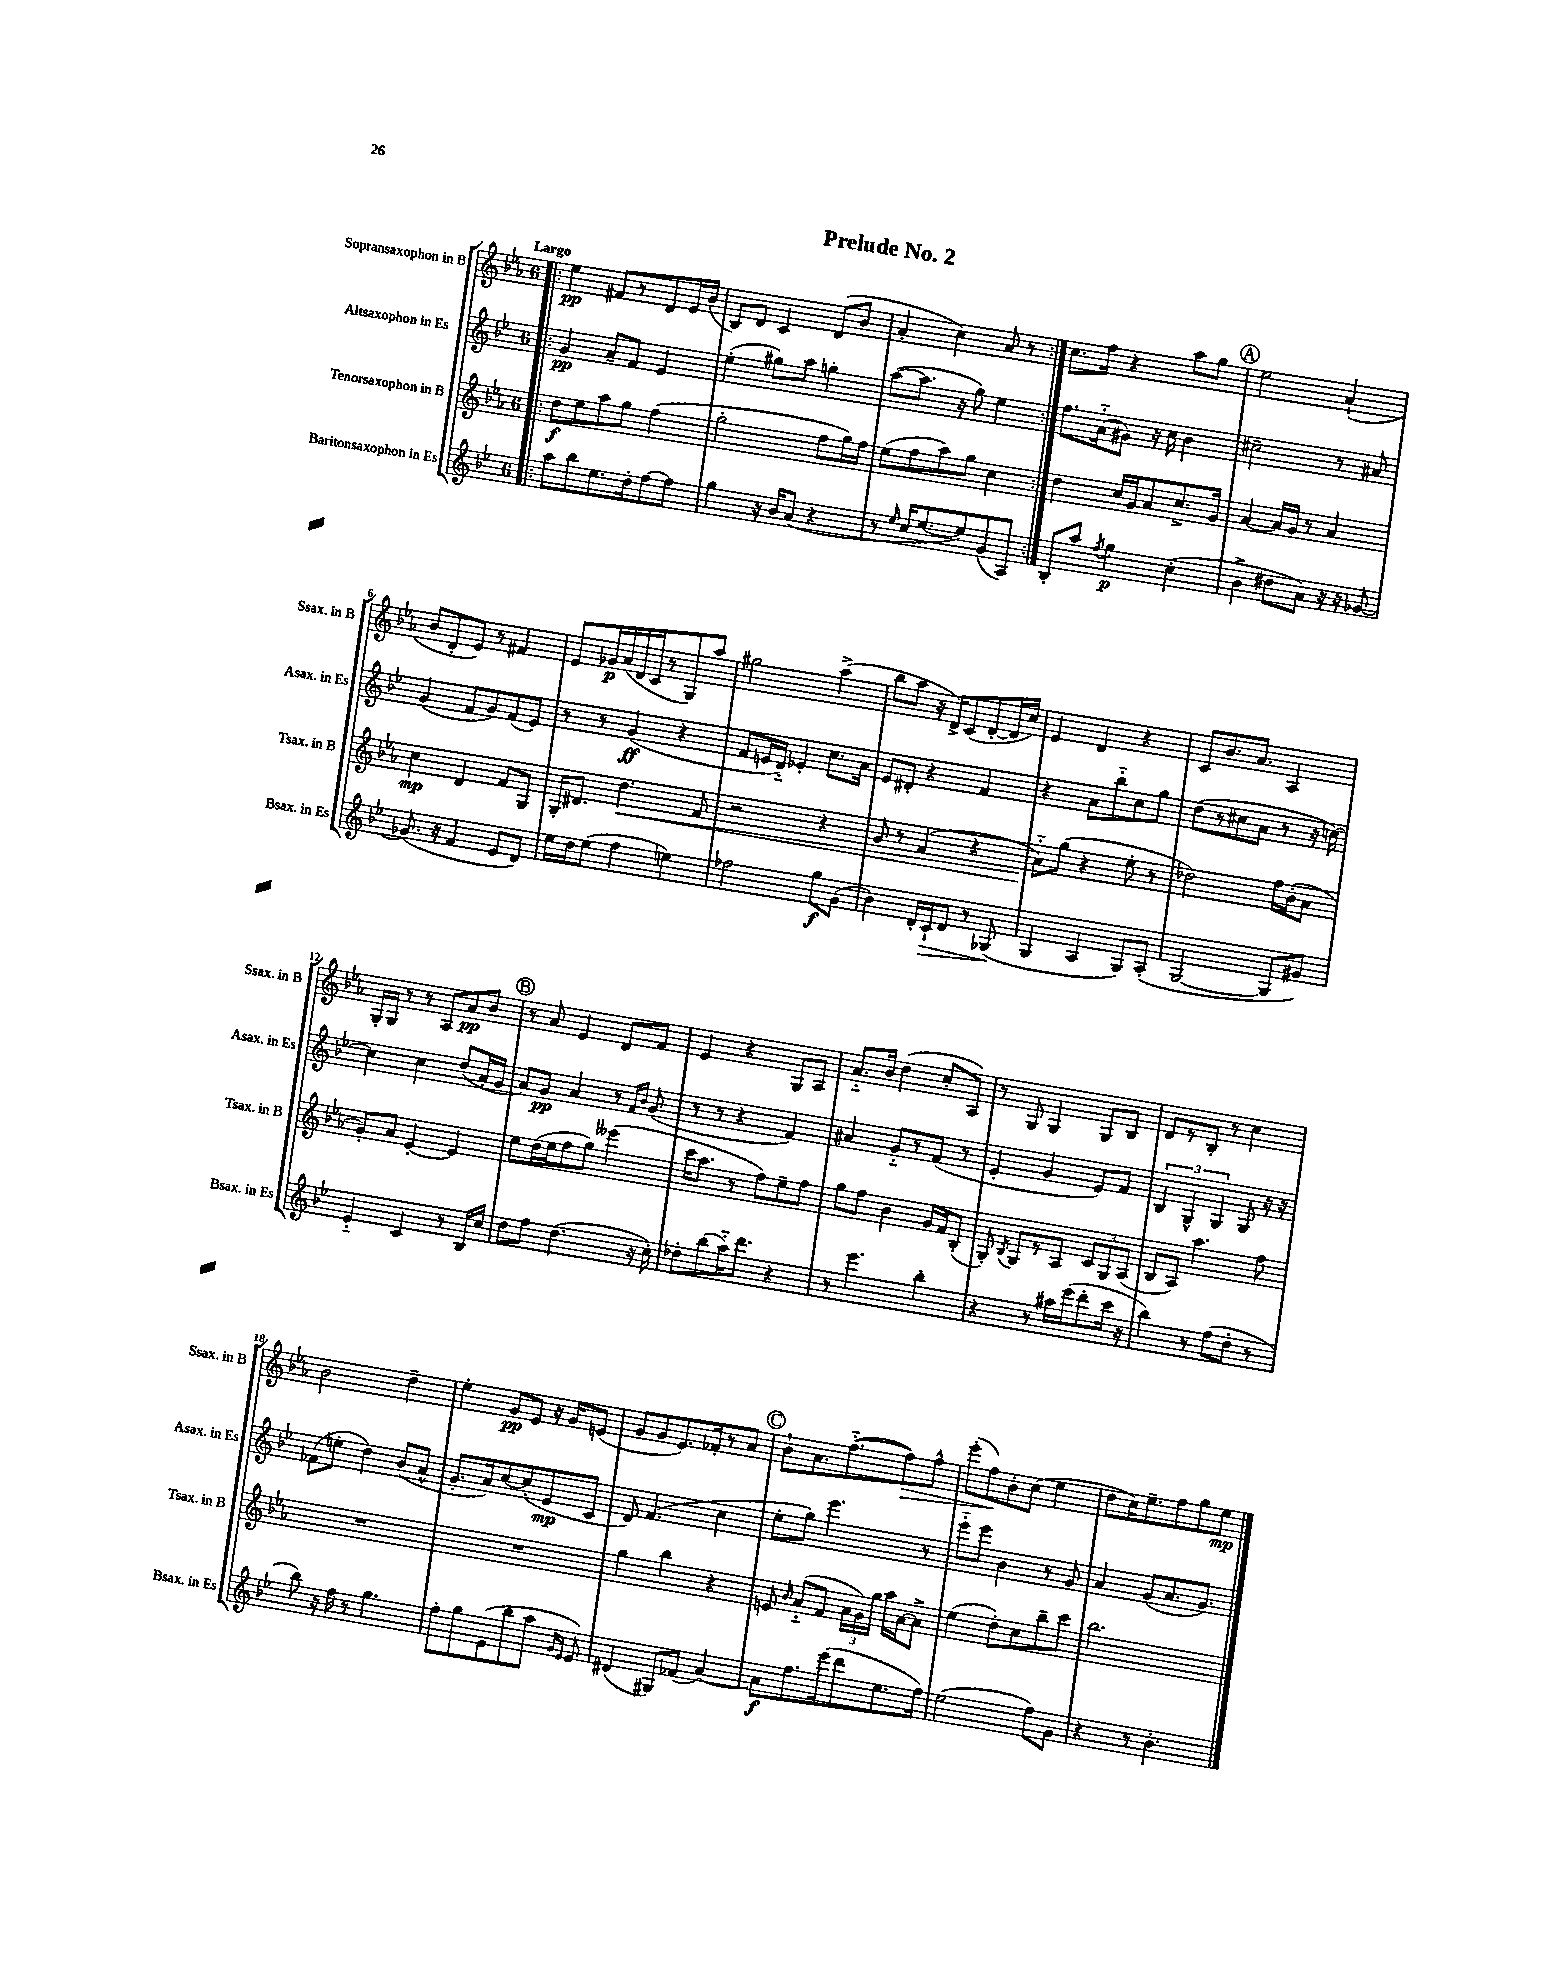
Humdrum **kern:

**kern	**kern	**kern	**kern
*staff4	*staff3	*staff2	*staff1
*clefG2	*clefG2	*clefG2	*clefG2
*k[b-e-]	*k[b-e-a-]	*k[b-e-]	*k[b-e-a-]
*M6/8	*M6/8	*M6/8	*M6/8
=!|:	=!|:	=!|:	=!|:
8aa	8dd	4g	4ee-
8bb-	8ee-	.	.
8.ee-	8aa-	8a~	8f#
.	8gg	8f	8r
16dd'	.	.	.
[8ff	(4ff	4e-	8d
8ff]	.	.	16e-
.	.	.	(16b-
=	=	=	=
4gg	2gg'	(4ee-'	8B-)
.	.	.	8d
16r	.	8gg#)	4c
16b-	.	.	.
(8a	.	8aa	.
4r	8ff	4gg'	(8d
.	16gg)	.	8b-
.	16ff	.	.
=	=	=	=
8r	(8ee-	([8aa	4a-'
16qqee-	.	.	.
16cc	8ff	8.aa]	.
[8.ee-	.	.	.
.	8aa-)	.	4cc)
.	.	16r	.
8ee-])	8gg	8gg)	.
(8g	4cc	4ee-	8a-
8A)	.	.	8r
=:|!	=:|!	=:|!	=:|!
8B-'	4dd	8.ff	8.cc
8aa	.	.	.
.	.	(16a'~	16ff
8qff	.	.	.
4gg	16cc	8g#)	4r
.	16g	.	.
.	8a-	16r	.
.	.	16cc	.
(4cc'	8.cc^	4b-	8aa-
.	.	.	8gg
.	16g	.	.
=	=	=	=
4b-^	[4a-	2cc#~	2ee-
8dd#	16a-]	.	.
.	16g	.	.
8a)	8r	.	.
16r	4a-	8r	(4a-`
16r	.	.	.
[8g-	.	8a#	.
=	=	=	=
(8.g-]	4cc	(4g	8b-
.	.	.	8d'
16r	.	.	.
4f	4d	8f	8e-)
.	.	8g)	8r
8e-	8f	(8f	4f#
8d)	8G	8e-)	.
=	=	=	=
16ee-	16G'	8r	8e-
16dd	8.d#	.	.
(8ee-	.	8r	16g-
.	.	.	(16a-
4ff	4.dd	(4g	16d
.	.	.	16c
.	.	.	8r
4ee)	.	4r	8G)
.	8f	.	8aa-
=	=	=	=
2ff-	2r	8f	2gg#
.	.	16e	.
.	.	16d'~)	.
.	.	4e-'	.
8gg	4r	8.cc	(4aa-^
(8g	.	.	.
.	.	16a	.
=	=	=	=
4b-)	8g	8e-	8bb-
.	8r	8d#'	8aa-
16d'	(4f	4r	16r
16c`	.	.	16d^)
8d	.	.	(8c
8r	4r	4f	[8d'
(8G-	.	.	16d]
.	.	.	16cc)
=	=	=	=
4G	8a-'~)	4r	4e-
.	(8gg	.	.
4A	4r	8a	4d
.	.	8bb-'~	.
8G)	8ee-'	8cc	4r
(8A'	8r	8gg	.
=	=	=	=
[2G	2dd-)	(8dd	8c
.	.	8r	8.b-
.	.	8cc#	.
.	.	.	8.a-
.	.	8a	.
8G]	16ff	8r	4A-
.	(16b-'	.	.
8g#)	8a-	16r	.
.	.	[16cc)	.
=	=	=	=
4e-'~	8g')	4cc]	16G'
.	.	.	16G
.	8a-	.	8r
4c	[4e-'	4cc	8r
.	.	.	8A-
8r	4e-]	(8dd	8a-
16B-	.	16a'	8b-
16cc	.	16g	.
=	=	=	=
8dd	8ee-	8a)	8r
8ff	(16dd	8g	8a-
.	16ee-	.	.
(4.dd	8ff	4a	4e-
.	8gg)	.	.
.	(4eee--	8r	8d
.	.	16qqf	.
.	.	16qqb-	.
16r	.	(8g	8f
16cc')	.	.	.
=	=	=	=
8dd-'	16ccc	8r	4e-
.	8.aa-	.	.
(8bb-	.	8r	.
16aa'~)	8r	4r	4r
8.ddd	.	.	.
.	8ff)	.	.
4r	8ee-~	4f)	8G
.	8ff	.	8A-
=	=	=	=
8r	8gg	4a#	8.a-'~
4.eee-	8ff	.	.
.	.	.	16b-
.	4b-	8g'~	(4dd
.	.	8r	.
4bb-'	16g	(8f	8cc'
.	16f	.	.
.	(8B-'	8r	8A-)
=	=	=	=
4r	8G')	4e-'	8r
.	8qB-	.	.
.	8G	.	8G
8r	8r	4g	4G
16aa#	8A-	.	.
(16eee-	.	.	.
8ddd'	12c	8e-)	8G
.	12G	.	.
16ccc	.	8f	8B-
.	(12A-	.	.
16r	.	.	.
=	=	=	=
4bb-)	8B-	6B-	8d
.	8A-)	.	8r
.	.	6G^^	.
8r	4.aa-	.	8B-'
.	.	6G	.
(8ff	.	.	8r
8dd'	.	8G	4cc
8r	8ff	16r	.
.	.	16r	.
=	=	=	=
8bb-)	2.r	(8f-	2b-
16r	.	8ee'	.
16ff	.	.	.
8r	.	4dd)	.
4.gg	.	.	.
.	.	(8b-	4dd~
.	.	8a^^	.
=	=	=	=
8ff'	2.r	8.g'	4ee-'
8gg	.	.	.
.	.	16a)	.
(8e-	.	[8cc	8g
8bb-	.	(8cc']	8e-
8aa	.	8e-	16r
.	.	.	16g
16qqg	.	.	.
16qqe-	.	.	.
8e-)	.	8c	(8e
=	=	=	=
(4d#	4gg	8d)	8g
.	.	(4.f	8g
8G#)	4bb-	.	8.e-)
(8f-	.	.	.
.	.	.	16f-'
[4a)	4r	4cc	8r
.	.	.	8a-
=	=	=	=
8a]	8e	8ee-'	8b-`
.	16qqb-	.	.
8.ff	(8a-'~	8gg)	8.a-
.	8f	4.eee-	.
(16eee-	.	.	([8.ff'~
8ddd	24a-	.	.
.	24g)	.	.
.	24gg	.	.
8.ee-	16aa-	.	8ff])
.	[16a-	.	.
.	8a-^]	8r	8ff^^
16ff)	.	.	.
=	=	=	=
(2ee-	(4ee-	8eee-'~	(8eee-'
.	.	8eee-	8ff)
.	8dd')	4b-	8b-'
.	8cc	.	(8cc
8ff)	8bb-~	8r	4ee-
8g	8ccc	8g	.
=	=	=	=
4r	2.bb-	4a	8dd
.	.	.	16cc)
.	.	.	8.ee-~
8r	.	(8g	.
4.b-'	.	8.a	8ff
.	.	.	8gg
.	.	8.g)	.
.	.	.	8ee-
==	==	==	==
*-	*-	*-	*-
